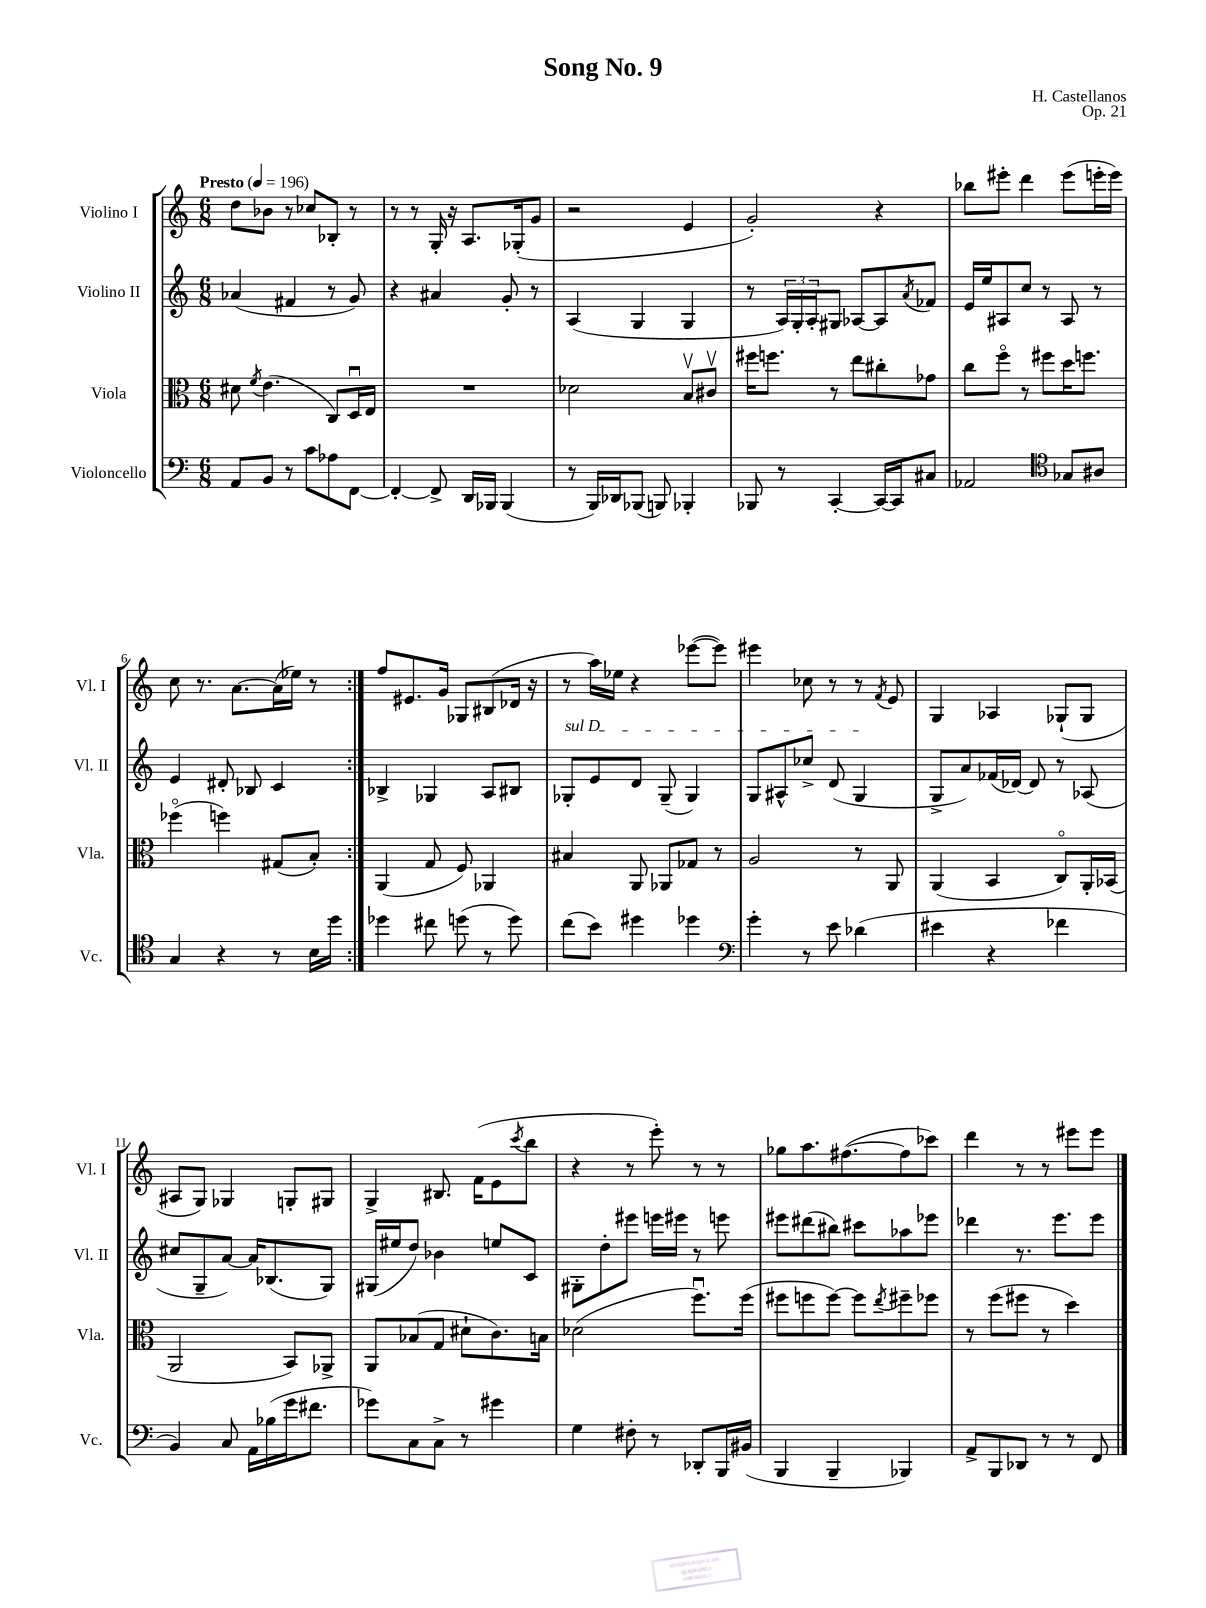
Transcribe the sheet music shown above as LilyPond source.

\header { title = "Song No. 9" composer = "H. Castellanos" opus = "Op. 21" }
<<
\new StaffGroup <<
\new Staff = "s0" \with { instrumentName = "Violino I" shortInstrumentName = "Vl. I" } {
    \clef treble \key c \major \numericTimeSignature \time 6/8 \tempo "Presto" 4 = 196
    \repeat volta 2 { d''8 bes'8 r8 ces''8 bes8-. r8 |
    r8 r8 g16-. r16 a8. ges16-.( g'8 |
    r2 e'4 |
    g'2-.) r4 |
    bes''8 eis'''8-. d'''4 eis'''8( e'''16-. e'''16) |
    c''8 r8. a'8.~ a'16( ees''16) r8 | }
    f''8 eis'8. g'16 ges8 bis8( des'16 r16 |
    r8 a''16) ees''16 r4 ees'''8~( ees'''8) |
    eis'''4 ces''8 r8 r8 \acciaccatura { f'8 } e'8 |
    g4 aes4 ges8-!( ges8 |
    ais8 g8) ges4 g8-. gis8 |
    g4-> bis8. f'16( e'8 \acciaccatura { c'''8 } b''8 |
    r4 r8 e'''8-.) r8 r8 |
    ges''8 a''8. fis''8.~( fis''8 ces'''8) |
    d'''4 r8 r8 eis'''8 eis'''8 \bar "|." |
}
\new Staff = "s1" \with { instrumentName = "Violino II" shortInstrumentName = "Vl. II" } {
    \clef treble \key c \major \numericTimeSignature \time 6/8
    \repeat volta 2 { aes'4( fis'4 r8 g'8) |
    r4 ais'4 g'8-. r8 |
    a4( g4 g4 |
    r8 \tuplet 3/2 { a16) g16-. a16-. } gis8 aes8~ aes8 \acciaccatura { a'8 } fes'8 |
    e'16 e''16 ais8 c''8 r8 ais8 r8 |
    e'4 dis'8-. bes8 c'4 | }
    bes4-> ges4 a8 bis8 |
    \once \override TextSpanner.bound-details.left.text = \markup { \italic "sul D" } ges8-.\startTextSpan e'8 d'8 ges8--( ges4) |
    g8 ais8-^ ces''8-> d'8( g4\stopTextSpan |
    g8-> a'8) fes'16( des'16~) des'8 r8 aes8( |
    cis''8 g8-- a'8~) a'16 bes8.( g8) |
    gis16( eis''16 d''8) bes'4 e''8 c'8 |
    gis8-. d''8-. eis'''8 e'''16 eis'''16 r8 e'''8 |
    eis'''8 dis'''8( bis''8) cis'''8 aes''8 ees'''8 |
    des'''4 r8. e'''8. e'''8 \bar "|." |
}
\new Staff = "s2" \with { instrumentName = "Viola" shortInstrumentName = "Vla." } {
    \clef alto \key c \major \numericTimeSignature \time 6/8
    \repeat volta 2 { dis'8 \acciaccatura { f'8 } e'4.( c8) d16\downbow e16 |
    R2. |
    des'2 b8\upbow cis'8\upbow |
    fis''16 f''8. r8 e''8 cis''8-. ges'8 |
    c''8 f''8\flageolet r8 fis''8 d''16 f''8. |
    fes''4\flageolet( f''4) gis8( b8-.) | }
    a,4( g8 f8) aes,4 |
    bis4 a,8 aes,8 ges8 r8 |
    a2 r8 a,8 |
    a,4( b,4 c8\flageolet) a,16-. bes,16( |
    a,2 b,8) aes,8-> |
    a,8 bes8( g8 dis'8-! c'8.) b16 |
    des'2( f''8.\downbow) f''16( |
    fis''8 f''8 f''8~) f''8 \acciaccatura { e''8 } fis''8-- fes''8 |
    r8 f''8( fis''8 r8 d''4) \bar "|." |
}
\new Staff = "s3" \with { instrumentName = "Violoncello" shortInstrumentName = "Vc." } {
    \clef bass \key c \major \numericTimeSignature \time 6/8
    \repeat volta 2 { a,8 b,8 r8 c'8 aes8 f,8~ |
    f,4~-. f,8-> d,16 bes,,16 bes,,4( |
    r8 b,,16) des,16 bes,,8( b,,8) bes,,4-. |
    bes,,8 r8 c,4~-. c,16~ c,16 cis8 |
    aes,2 \clef tenor ges8 ais8 |
    g4 r4 r8 b16 d''16 | }
    des''4 cis''8 d''8( r8 d''8) |
    c''8( b'8) dis''4 des''4 |
    \clef bass g'4-. r8 e'8 des'4( |
    eis'4 r4 fes'4 |
    b,4) c8 a,16 bes16( g'16 fis'8. |
    ges'8) c8 c8-> r8 gis'4 |
    g4 fis8-. r8 des,8-. b,,16 bis,16( |
    b,,4 b,,4-- bes,,4) |
    a,8-> b,,8 des,8 r8 r8 f,8 \bar "|." |
}
>>
>>
